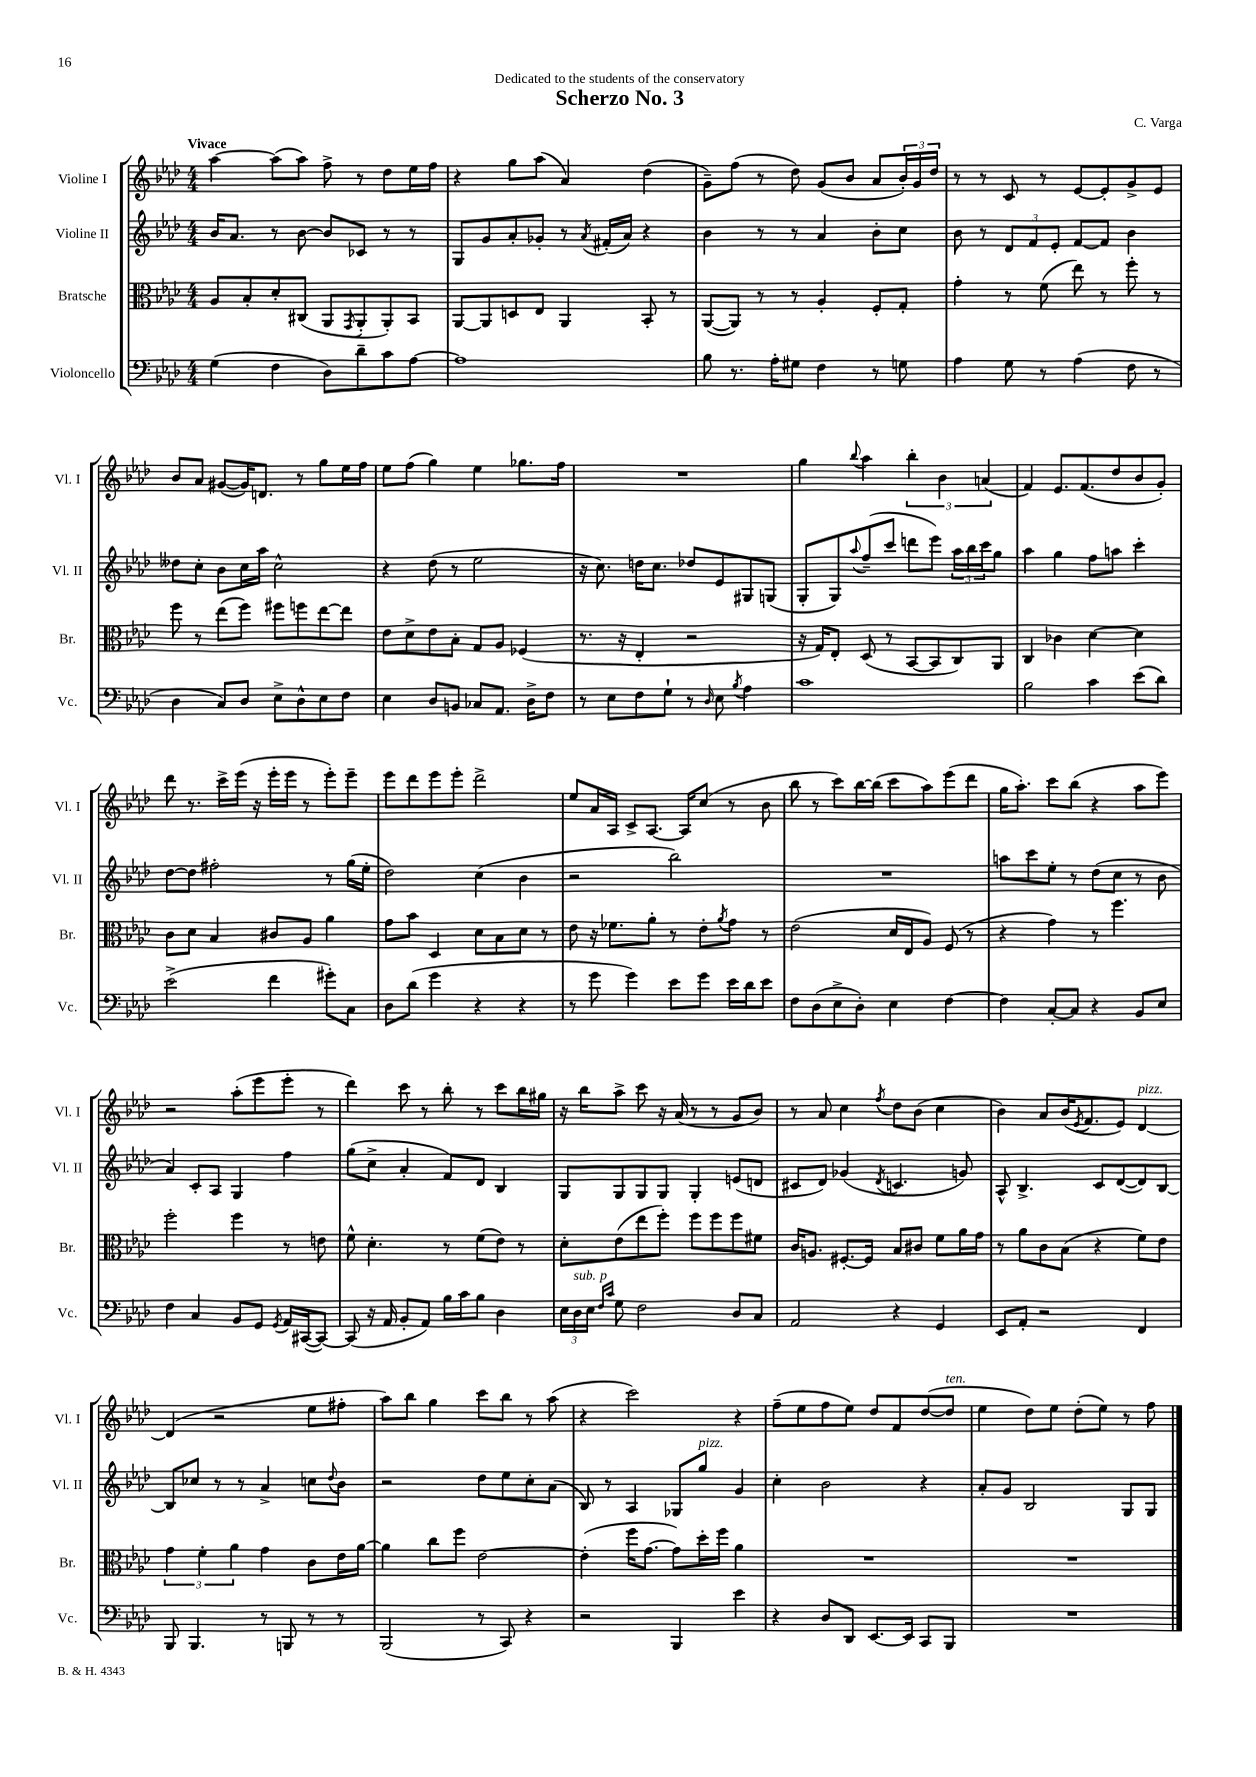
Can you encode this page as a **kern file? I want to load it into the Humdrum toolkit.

**kern	**kern	**kern	**kern
*staff4	*staff3	*staff2	*staff1
*clefF4	*clefC3	*clefG2	*clefG2
*k[b-e-a-d-]	*k[b-e-a-d-]	*k[b-e-a-d-]	*k[b-e-a-d-]
*M4/4	*M4/4	*M4/4	*M4/4
(4G	8A-	16b-	[4aa-
.	.	8.a-	.
.	8B-'	.	.
4F	8d-'	8r	(8aa-]
.	(8C#	[8b-	8aa-)
8D-)	8AA-	8b-]	8ff^
.	8qGG	.	.
8d-~	8AA-'	8c-	8r
8c	8AA-')	8r	8dd-
[8A-	8BB-	8r	16ee-
.	.	.	16ff
=	=	=	=
1A-]	[8AA-	8G	4r
.	8AA-]	8g	.
.	8D	8a-'	8gg
.	8E-	8g-'	(8aa-
.	4AA-	8r	4a-)
.	.	8qa-	.
.	.	(16f#'	.
.	.	16a-)	.
.	8BB-'	4r	(4dd-
.	8r	.	.
=	=	=	=
8B-	([8AA-	4b-	8g~)
8.r	8AA-])	.	(8ff
.	8r	8r	8r
16A-'	.	.	.
8G#	8r	8r	8dd-)
4F	4A-'	4a-	(8g
.	.	.	8b-
8r	8F'	8b-'	8a-
8G	8G'	8cc	24b-')
.	.	.	24g
.	.	.	24dd-
=	=	=	=
4A-	4g'	8b-	8r
.	.	8r	8r
8G	8r	12d-	8c
.	.	12f	.
8r	(8f	.	8r
.	.	12e-'	.
(4A-	8ee-)	[8f	[8e-
.	8r	8f]	8e-']
8F	8ff'	4b-	8g^
8r	8r	.	8e-
=	=	=	=
4D-	8ff	8dd--	8b-
.	8r	8cc'	8a-
8C)	(8ee-	8b-	([8g#
8D-	8ff)	16cc	16g#])
.	.	16aa-	8.d
8E-^	8ff#	2cc^^	.
8D-^^	8ff	.	8r
8E-	[8ee-	.	8gg
8F	8ee-]	.	16ee-
.	.	.	16ff
=	=	=	=
4E-	8e-	4r	8ee-
.	8d-^	.	(8ff
8D-	8e-	(8dd-	4gg)
8BB	8B-'	8r	.
8C-	8G	2ee-	4ee-
8.AA-	8A-	.	.
.	(4F-	.	8.gg-
16D-^	.	.	.
8F	.	.	.
.	.	.	16ff
=	=	=	=
8r	8.r	16r	1r
.	.	8.cc)	.
8E-	.	.	.
.	16r	.	.
8F	4E-'	16dd	.
.	.	8.cc	.
8G`	.	.	.
8r	2r	8dd-	.
16qqD-	.	.	.
8E-	.	8e-	.
8qB-	.	.	.
4A-	.	8G#	.
.	.	(8G	.
=	=	=	=
1c	16r	8G'	4gg
.	16G)	.	.
.	8E-'	8G)	.
.	.	8qqaa-	8qqbb-
.	(8D-	(8ff~	4aa-
.	8r	8ccc	.
.	[8BB-	8ddd	6bb-'
.	8BB-]	8eee-)	.
.	.	.	6b-
.	8C)	24aa-	.
.	.	24bb-	.
.	.	24ccc	(6a
.	8AA-	8gg	.
=	=	=	=
2B-	4C	4aa-	4f)
.	4c-	4gg	8.e-
.	.	.	(8.f
4c	[4d-	8ff	.
.	.	8aa	8dd-
(8e-	4d-]	4ccc'	8b-
8d-)	.	.	8g')
=	=	=	=
(2e-^	8c	[8dd-	8ddd-
.	8d-	8dd-]	8.r
.	4B-	2ff#'	.
.	.	.	16ccc^
.	.	.	(16eee-
.	.	.	16r
4f	8c#	.	16eee-'
.	.	.	16eee-
.	8A-	.	8r
8g#')	4a-	8r	8eee-')
8C	.	(16gg	8eee-~
.	.	16ee-'	.
=	=	=	=
8D-	8g	2dd-)	8eee-
(8d-	8b-	.	8ddd-
4g	4D-	.	8eee-
.	.	.	8eee-'
4r	8d-	(4cc	2ddd-^
.	8B-	.	.
4r	8d-	4b-	.
.	8r	.	.
=	=	=	=
8r	8e-	2r	8ee-
8g	16r	.	16a-
.	8.f-	.	16A-
4g)	.	.	8c^
.	8a-'	.	[8.A-
8e-	8r	2bb-)	.
.	.	.	16A-]
8g	8e-'	.	(8cc
.	8qa-	.	.
16e-	8g	.	8r
16d-	.	.	.
8e-	8r	.	8b-
=	=	=	=
8F	(2e-	1r	8bb-
(8D-	.	.	8r
8E-^	.	.	8ccc)
8D-')	.	.	[16bb-
.	.	.	(16bb-]
4E-	16d-	.	8ccc
.	16E-	.	.
.	8A-)	.	8aa-)
[4F	(8F	.	(8eee-
.	8r	.	8ddd-
=	=	=	=
4F]	4r	8aa	16gg
.	.	.	8.aa-')
.	.	8ccc	.
[8C'	4g)	8ee-'	8ccc
8C]	.	8r	(8bb-
4r	8r	(8dd-	4r
.	4.ff	8cc	.
8BB-	.	8r	8aa-
8E-	.	8b-	8eee-)
=	=	=	=
4F	2ff'	4a-)	2r
4C	.	8c'	.
.	.	8A-	.
8BB-	4ff	4G	(8aa-'
8GG	.	.	8eee-
8qGG	.	.	.
16AA-	8r	4ff	8eee-'
([16CC#	.	.	.
8CC#_)	8e	.	8r
=	=	=	=
(8CC#]	8f^^	(8gg	4ddd-)
16r	4.d-'	8cc^	.
16AA-	.	.	.
8BB-'	.	4a-'	8ccc
8AA-)	.	.	8r
16B-	8r	8f)	8bb-'
16c	.	.	.
8B-	(8f	8d-	8r
4D-	8e-)	4B-	8ccc
.	8r	.	16bb-
.	.	.	16gg#
=	=	=	=
24E-	8d-'	8G	16r
24D-	.	.	.
.	.	.	16bb-
24E-	.	.	.
16qqF	.	.	.
16qqc	.	.	.
8G	(8e-	8G	8aa-^
2F	8ee-	8G	8ccc
.	8ff')	8G	16r
.	.	.	(16a-
.	8ff	4G'	8r
.	8ff	.	8r
8D-	8ff	(8e	8g
8C	8f#	8d	8b-)
=	=	=	=
2AA-	16c	8c#	8r
.	8.A	.	.
.	.	8d-)	8a-
.	[8.F#'	(4g-	4cc
.	16F#]	.	.
.	.	8qd-	8qff
4r	8B-	4.c	8dd-
.	8c#	.	(8b-
4GG	8f	.	4cc
.	16a-	8g)	.
.	16g	.	.
=	=	=	=
8EE-	8r	8A-^^	4b-)
8AA-'	8a-	4.B-^	.
2r	8c	.	8a-
.	(8B-	.	(16b-
.	.	.	8qe-
.	.	.	8.f
.	4r	8c	.
.	.	([8d-	8e-)
4FF	8f)	8d-])	[4d-
.	8e-	[8B-	.
=	=	=	=
8BBB-	6g	8B-]	(4d-]
4.BBB-	.	8cc-	.
.	6f'	.	.
.	.	8r	2r
.	6a-	.	.
.	.	8r	.
8r	4g	4a-^	.
8BBB	.	.	.
8r	8c	8cc	8ee-
.	.	8qqdd-	.
8r	16e-	8b-	8ff#'
.	[16a-	.	.
=	=	=	=
(2BBB-	4a-]	2r	8aa-)
.	.	.	8bb-
.	8cc	.	4gg
.	8ff	.	.
8r	[2e-	8dd-	8ccc
8CC)	.	8ee-	8bb-
4r	.	8cc'	8r
.	.	(8a-	(8aa-
=	=	=	=
2r	(4e-']	8B-)	4r
.	.	8r	.
.	16ff	4A-	2ccc)
.	[8.g	.	.
4BBB-	8g])	8G-	.
.	16dd-'	8gg	.
.	16ff	.	.
4e-	4a-	4g	4r
=	=	=	=
4r	1r	4cc'	(8ff~
.	.	.	8ee-
8D-	.	2b-	8ff
8DD-	.	.	8ee-)
[8.EE-	.	.	8dd-
.	.	.	8f
16EE-]	.	.	.
8CC	.	4r	([8dd-
8BBB-	.	.	8dd-]
=	=	=	=
1r	1r	8a-'	4ee-
.	.	8g	.
.	.	2B-	8dd-)
.	.	.	8ee-
.	.	.	(8dd-'
.	.	.	8ee-)
.	.	8G	8r
.	.	8G	8ff
==	==	==	==
*-	*-	*-	*-
